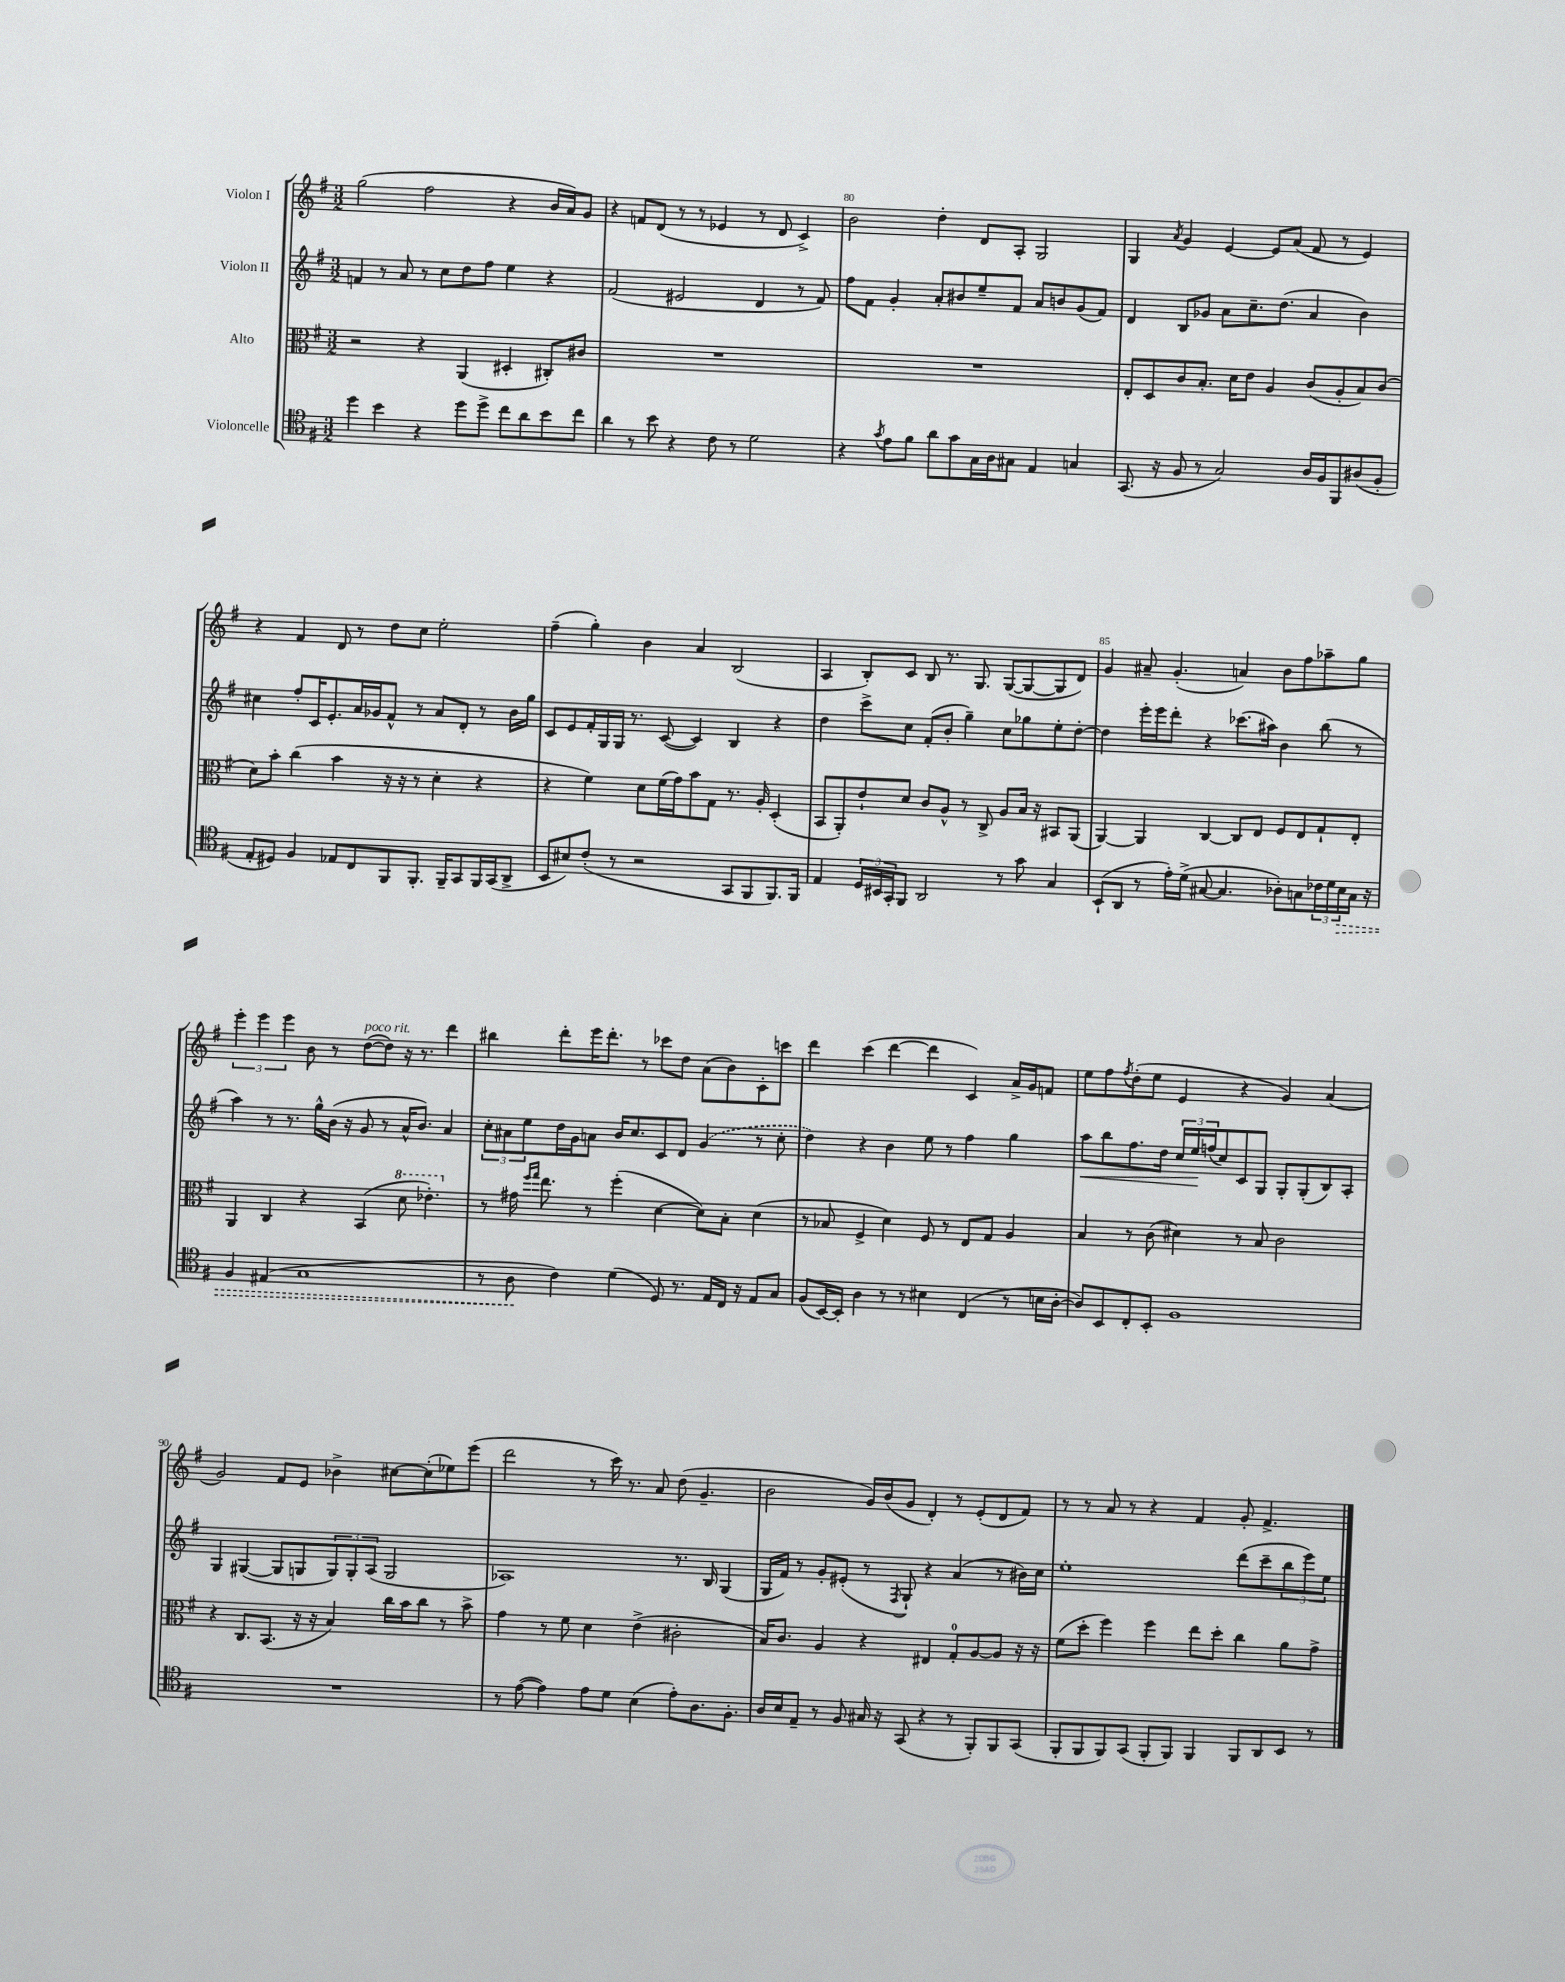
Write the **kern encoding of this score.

**kern	**kern	**kern	**kern
*staff4	*staff3	*staff2	*staff1
*clefC4	*clefC3	*clefG2	*clefG2
*k[f#]	*k[f#]	*k[f#]	*k[f#]
*M3/2	*M3/2	*M3/2	*M3/2
4dd\	2r	4f/	(2gg\
4b\	.	8r	.
.	.	8a/	.
4r	4r	8r	2ff#\
.	.	8cc\L	.
8dd\L	(4AA/	8dd\	.
8dd^\J	.	8ff#\J	.
8cc\L	4D#'/	4ee\	4r
8a\	.	.	.
8b\	8C#'/L)	4r	16b/LL
.	.	.	16a/J)
8cc\J	8c#/J	.	8g/J
=	=	=	=
4a\	1.r	(2f#/	4r
8r	.	.	8f/L
8b\	.	.	(8d/J
4r	.	2e#/	8r
.	.	.	8r
8c\	.	.	4e-/
8r	.	.	.
2d\	.	4d/	8r
.	.	.	8d/
.	.	8r	4c^/)
.	.	8f#/)	.
=	=	=	=
4r	1.r	8ff#\L	2b\
.	.	8f#\J	.
8qg/	.	.	.
8e\L	.	4g'/	.
8f#\J	.	.	.
8a\L	.	8a'/L	4dd'\
8g\	.	8b#/	.
16G\L	.	8ee~/	8d/L
16A\J	.	.	.
8G#\J	.	8f#/J	8A'/J
4E/	.	8a/L	2G/
.	.	8b/	.
4G/	.	(8g/	.
.	.	8f#/J)	.
=	=	=	=
(8.GG/	8E'/L	4d/	4G/
.	8D/	.	.
16r	.	.	.
.	.	.	8qa/
8F#/	8c/	8B/L	4g/
8r	8.B'/J	8g-/J	.
2G/)	.	8a\L	[4e/
.	16d\LK	.	.
.	8e\J	8.cc~\	.
.	4A/	.	8e/]L
.	.	(8.dd\J	.
.	.	.	(8a/J
16A/LL	(8c/L	4a/	8f#/
16F#/J	.	.	.
8FF#/	8A'/	.	8r
(8A#/	8B/)	4b\)	4e/)
8F#'/J	(8c/J	.	.
=	=	=	=
8E'/L	8d\L)	4cc#\	4r
8D#/J)	8b'\J	.	.
4F#/	(4cc\	8ff#'/L	4f#/
.	.	16c/K	.
.	.	8.e'/	.
8E-/L	4b\	.	8d/
8C/	.	16a/L	8r
.	.	16g-/J	.
8FF#/	16r	8f#^^/J	8dd\L
.	16r	.	.
8.FF#'/J	8r	8r	8cc\J
.	4d'\	8a/L	2ee'\
16FF#~/LK	.	.	.
8GG/	.	8d'/J	.
16FF#/L	4r	8r	.
(16GG/J	.	.	.
8AA^/J	.	16b\LL	.
.	.	16gg\JJ	.
=	=	=	=
8BB/L	4r	8c/L	(4ff#~\
8B#/)	.	8e/	.
(8c'/J	4f#\)	16f#'/L	4gg'\)
.	.	16G/	.
8r	.	16G/JJ	.
.	.	8.r	.
2r	8d\L	.	4b\
.	(16f#\L	([8c/	.
.	16g\J)	.	.
.	8b\	4c/])	4a/
.	8G\J	.	.
8GG/L	8.r	4B/	(2B/
8FF#/	.	.	.
.	16A'/	.	.
8.FF#/)	(4D'/	4r	.
16FF#/Jk	.	.	.
=	=	=	=
4E/	8BB/L	4dd\	4A/
.	8AA'/)	.	.
24D/LL	8e`/	8ccc^\L	8B'/L)
24BB#/	.	.	.
24GG'/J	.	.	.
8FF#/J	8d/J	8cc\J	8c/J
2AA/	8c/L	(8f#'/L	8B/
.	8A^^/J	8b'/J	8.r
.	8r	4gg~\)	.
.	.	.	8.G/
.	8C^/	.	.
8r	8A/L	8cc\L	([8G/L
8g\	16B/Jk	8gg-\	8G/_
.	16r	.	.
4G/	8BB#/L	8ee'\	8G/]
.	(8AA/J	[8dd'\J	8d/J)
=	=	=	=
(8BB`/L	[4AA/)	4dd\]	4g/
8AA/J	.	.	.
8r	4AA/]	16eee'\LL	8a#~/
.	.	16eee\J	.
16e'\LL)	.	8ddd'\J	(4.g'/
(16d^\JJ	.	.	.
[8G#/	[4C/	4r	.
4.G#/]	.	.	.
.	8C/]L	(8.ccc-\L	4a/)
.	8E/J	.	.
.	.	16aa#\Jk)	.
8A-'\L)	8F#/L	4b\	8b\L
8G\	8E/	.	8ff#\
24c-\L	8G`/	(8bb\	8aa-~\
24d\	.	.	.
24B\	.	.	.
16G\JJ	8E'/J	8r	8gg\J
16r	.	.	.
=	=	=	=
4F#/	4AA/	4aa\)	6eee'\
.	.	.	6eee\
(4E#/	4C/	8r	.
.	.	.	6eee\
.	.	8.r	.
1G	4r	.	8b\
.	.	16gg^^\LL	.
.	.	(16b\JJ	8r
.	.	16r	.
.	(4BB/	8g/	([8dd\L
.	.	8r	8dd\]J)
.	8dd\	16a^^/LK	16r
.	.	8.b/J)	8.r
.	4.ee-'\)	.	.
.	.	4a/	4ddd\
=	=	=	=
8r	8r	12cc'\L	4bb#\
.	.	12a#\	.
8A\	16g#\	.	.
.	.	12ee\	.
.	16qqff#/LL	.	.
.	16qqgg/JJ	.	.
.	8.ee\	.	.
4c\)	.	16dd\L	8ddd'\L
.	.	16g\J	.
.	8r	8a\J	16eee\K
.	.	.	8.ddd'\J
(4d\	(4ff#'\	16b/LK	.
.	.	8.cc/	.
.	.	.	8r
8D/)	[4d\	8c/	8ccc-\L
8.r	.	8d/J	8dd\J
.	8d\]L)	(4g/	(8a\L
16E/LL	.	.	.
16C/JJ	8B'\J	.	8b\)
16r	.	.	.
8E/L	(4d\	8r	8c'\
8G/J	.	8cc'\	8ccc\J
=	=	=	=
(8F#/L	8r	4dd\)	4ddd\
[16BB/L)	8B-/	.	.
16BB'/]JJ	.	.	.
4A\	4F#^/	4r	(4ccc\
8r	4d\)	4b\	[4ddd\
8r	.	.	.
4B#\	8F#/	8ee\	4ddd\]
.	8r	8r	.
(4C/	8E/L	4ff#\	4c/)
.	8G/J	.	.
8r	4A/	4gg\	16a^/LL
.	.	.	16g/J
16B\LL	.	.	8f/J
[16A'\JJ	.	.	.
=	=	=	=
8A/]L)	4B/	8aa\L	8ee\L
8BB/	.	8bb\	8ff#\
.	.	.	8qff#/
8C'/	8r	8.ff#\	(8dd'\
8BB'/J	(8c\	.	8ee\J
.	.	16dd\Jk	.
1F#	4d#\)	24cc/LL	4e/
.	.	24ee/	.
.	.	(24ff/J	.
.	.	8cc/)	.
.	8r	8c/	4r
.	8B/	8G/J	.
.	2c\	8G'/L	4g/)
.	.	(8G'/	.
.	.	8B/)	(4a/
.	.	8A'/J	.
=	=	=	=
1.r	4r	4G/	2g/)
.	8.C/L	([4G#/	.
.	(8.BB/J	.	.
.	.	8G#/]L	8f#/L
.	16r	8G/	8e/J
.	16r	.	.
.	4B/)	12G/)	4b-^\
.	.	12G'/	.
.	.	(12A/J	.
.	16cc\LL	2G/	[8cc#\L
.	16b\J	.	.
.	8cc\J	.	(8cc#'\]
.	8r	.	8ee-\)
.	8b^\	.	(8eee\J
=	=	=	=
8r	4g\	1A-)	2ddd\
([8e\	.	.	.
4e\])	8r	.	.
.	8f#\	.	.
8e\L	4d\	.	8r
8d\J	.	.	16ccc\)
.	.	.	8.r
(4B\	(4e^\	.	.
.	.	.	8a/
8e'\L)	2c#'\	8.r	(8dd\
8.A\	.	.	4.g~/
.	.	16B/	.
.	.	(4G/	.
8.F#'\J	.	.	.
=	=	=	=
16A/LL	16B/LK)	16G/LL	2b\
16B/J	8.c/J	16f#/JJ)	.
8E~/J	.	8r	.
8r	4A/	8g'/L	.
8F#/	.	(8e#'/J	.
16G#/	4r	8r	16g/LL)
16r	.	.	(16b/J
.	.	8qF#/	.
(8GG/	.	8G`/)	8g/J
4r	4E#/	4r	4d'/)
8r	8G'/L	(4a/	8r
8FF#'/L)	[8A/	.	(8e'/L
8FF#/	8A/]J	8r	8d/
(8GG/J	16r	16b#\LL)	8f#/J)
.	16r	16cc\JJ	.
=	=	=	=
8FF#'/L	(8f#\L	1ee'	8r
8FF#/	8dd'\J	.	8r
8FF#/)	4ff#\)	.	8a/
(8GG/J	.	.	8r
8FF#'/L	4ff#\	.	4r
8FF#/J)	.	.	.
4FF#/	8ee\L	.	4f#/
.	8dd'\J	.	.
8FF#/L	4cc\	(8ddd\L	8g'/
8AA/	.	8ccc~\	4.f#^/
8BB/J	8a\L	12bb\	.
.	.	12eee\)	.
8r	8g^\J	.	.
.	.	12ee\J	.
==	==	==	==
*-	*-	*-	*-
